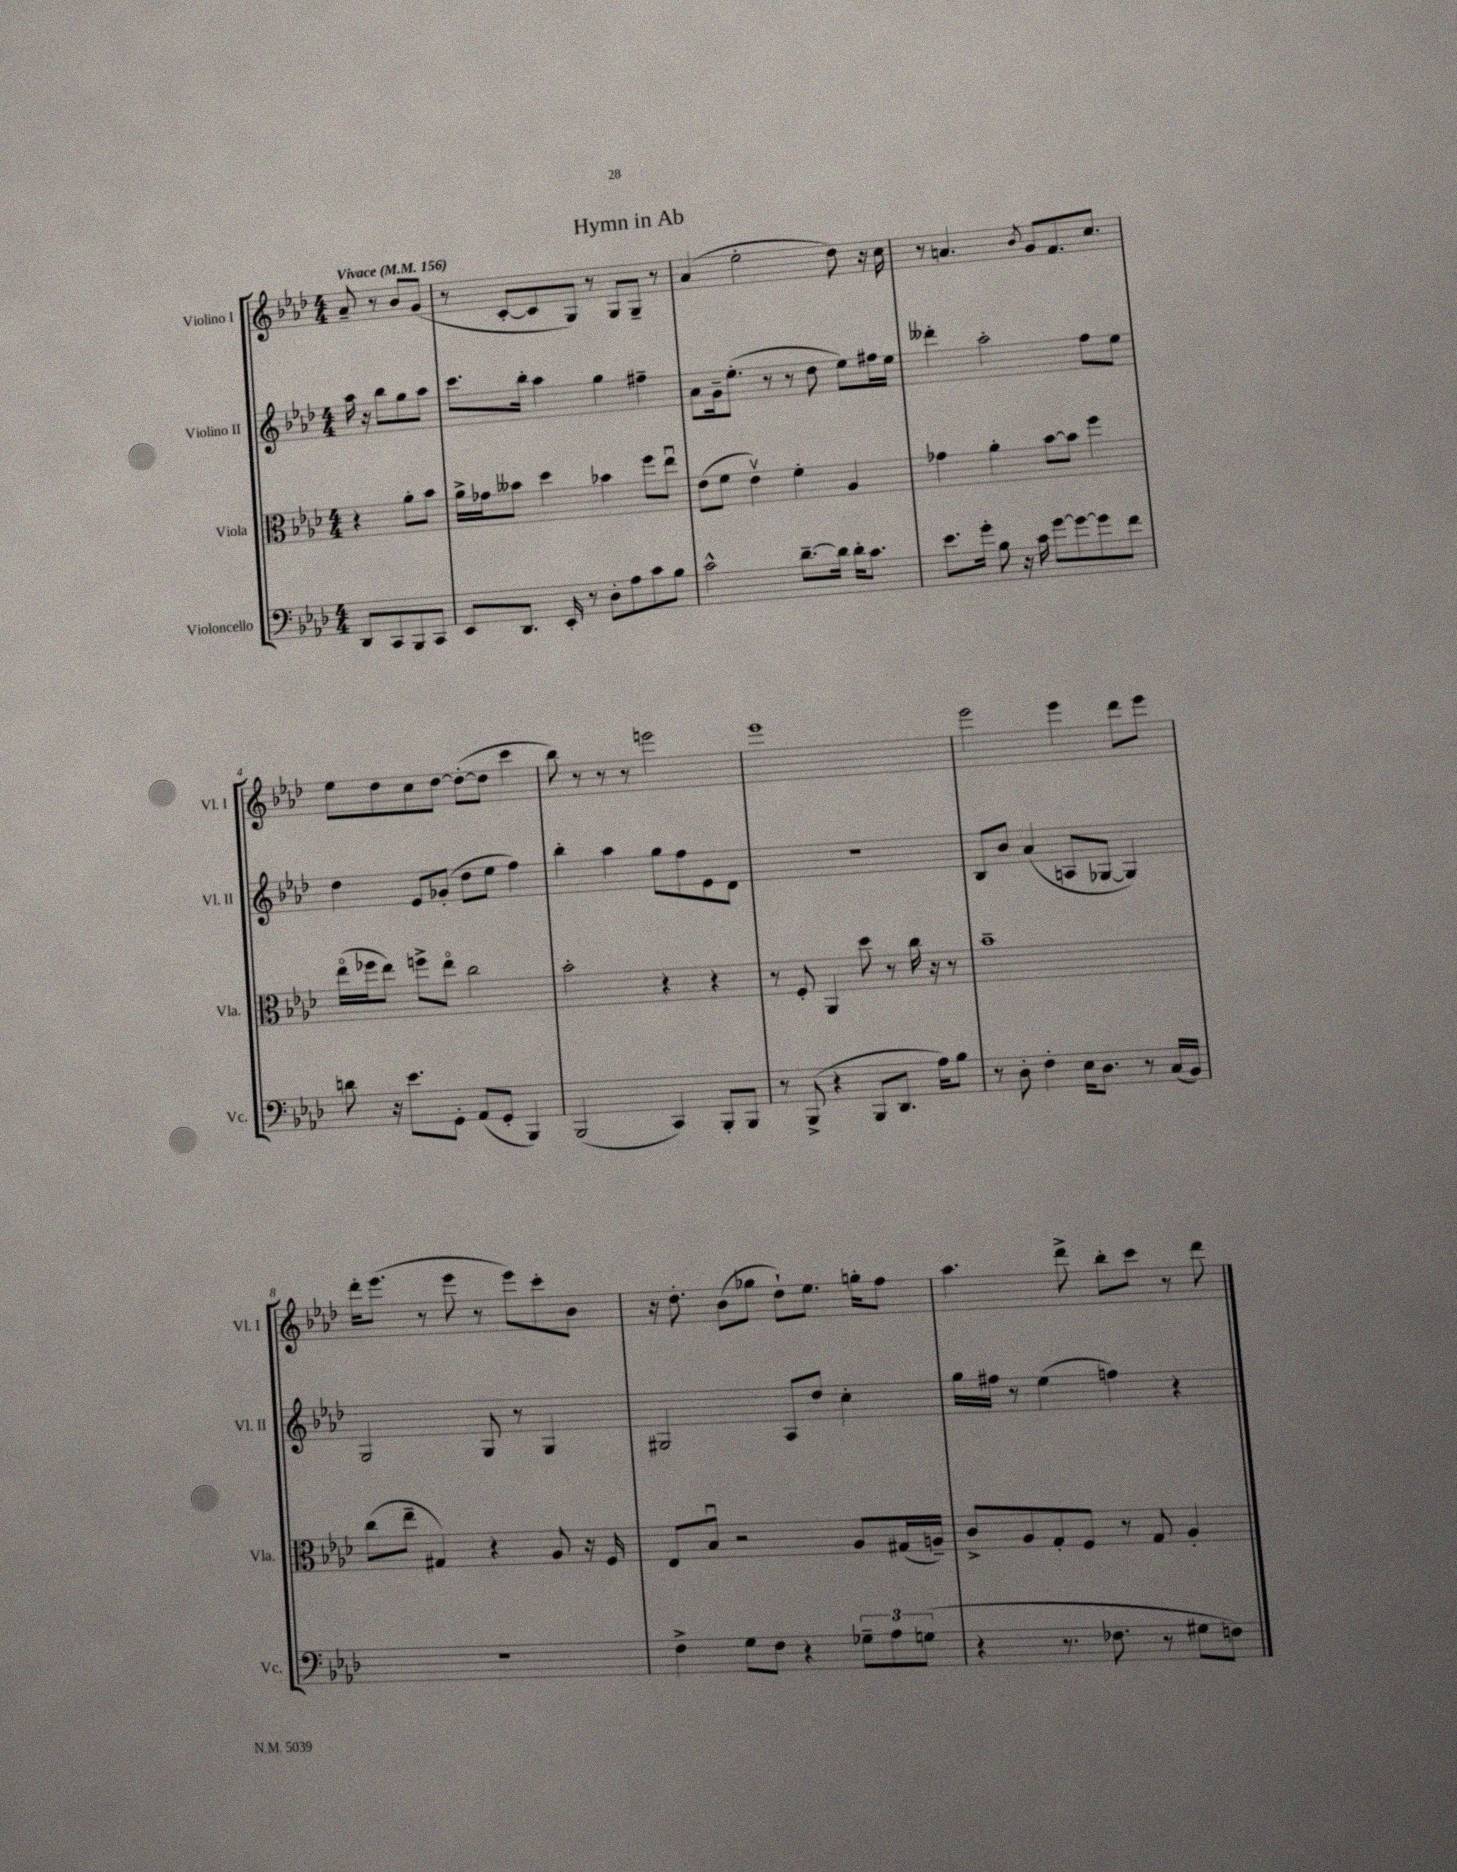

**kern	**kern	**kern	**kern
*staff4	*staff3	*staff2	*staff1
*clefF4	*clefC3	*clefG2	*clefG2
*k[b-e-a-d-]	*k[b-e-a-d-]	*k[b-e-a-d-]	*k[b-e-a-d-]
*M4/4	*M4/4	*M4/4	*M4/4
*MM156	*MM156	*MM156	*MM156
8DD-	4r	16aa-	8a-~
.	.	16r	.
8CC	.	8bb-	8r
8BBB-	8a-'	8gg	8b-
8CC	8b-	8aa-	(8g
=	=	=	=
8EE-	16a-^	8.ccc	8r
.	16g-	.	.
8.DD-	8b--	.	[8c'
.	.	16bb-'	.
.	4dd-	4aa-	8c]
16EE-'	.	.	.
8r	.	.	8G)
8D-'	4b-	4gg	8r
8A-	.	.	8G
8c	8ff	4ff#~	8G~
8B-	8ee-u	.	8r
=	=	=	=
2c^^	(8e-	8a-	(4a-
.	8f	16g~	.
.	.	(8.ee-'	.
.	4e-v)	.	2ee-'
.	.	8r	.
[8.d-~	4f'	8r	.
.	.	8dd-	.
16d-]	.	.	.
16d-'	4A-	8ee-)	8dd-)
8.c	.	.	.
.	.	16ff#	16r
.	.	16ee-	16cc
=	=	=	=
8.e-	4g-	4ddd--'	8r
.	.	.	4.a
16g'	.	.	.
8B-	4a-'	2aa-'	.
16r	.	.	.
16c	.	.	.
.	.	.	8qb-
[8g	[8b-	.	8g
8g_	8b-]	.	8.f
8g]	4ff	8ff	.
.	.	.	8.cc
8f	.	8ee-	.
=	=	=	=
8d	(16ee-o	4dd-	8ee-
.	16ff-	.	.
16r	8ee-)	.	8dd-
8.e-	.	.	.
.	8ff^	8e-	8cc
8GG'	8ee-o	(8g-'	[8dd-
(8AA-	2cc	8dd-	(8dd-'_
8GG'	.	8ee-	8dd-]
4BBB-)	.	4ff)	4ccc
=	=	=	=
(2BBB-	2b-'	4bb-'	8bb-)
.	.	.	8r
.	.	4aa-	8r
.	.	.	8r
4CC)	4r	8gg	2eee
.	.	8ff	.
8BBB-'	4r	8e-	.
8BBB-	.	8d-	.
=	=	=	=
8r	8r	1r	1eee-
(8BBB-^	8F'	.	.
4r	4AA-	.	.
8BBB-	8dd-	.	.
8.DD-	8r	.	.
.	16cc	.	.
16A-)	16r	.	.
8B-	8r	.	.
=	=	=	=
8r	1b-~	8B-	2eee-
8D-'	.	8b-	.
4F'	.	(4a-	.
16E-	.	8A	4eee-
8.D-	.	.	.
.	.	[8G-	.
8r	.	4G-])	8ddd-
(16C	.	.	8eee-
16BB-)	.	.	.
=	=	=	=
1r	(8cc	2G	16ddd-'
.	.	.	(8.eee-
.	8ee-~	.	.
.	4G#)	.	8r
.	.	.	8eee-
.	4r	8G	8r
.	.	8r	8eee-)
.	8A-	4G	8ccc'
.	16r	.	8b-
.	16F	.	.
=	=	=	=
4F^	8E-	2G#	16r
.	.	.	8.dd-'
.	8B-u	.	.
8G	2r	.	(8b-
8F	.	.	8gg-
4r	.	8A-	8dd-`)
.	.	8dd-	8.ee-
12G-~	8A-	4cc'	.
.	.	.	16gg'
12A-	.	.	.
.	(16G#	.	8ff
(12G	.	.	.
.	16A~)	.	.
=	=	=	=
4r	8c^	16gg	4.aa-
.	.	16ff#	.
.	8A-	8r	.
8.r	8G'	(4ee-	.
.	8F	.	8ddd-^
8.F-	.	.	.
.	8r	4ff)	8bb-'
8r	8G	.	8ccc
8G#	4A-'	4r	8r
8F)	.	.	8ddd-
==	==	==	==
*-	*-	*-	*-
